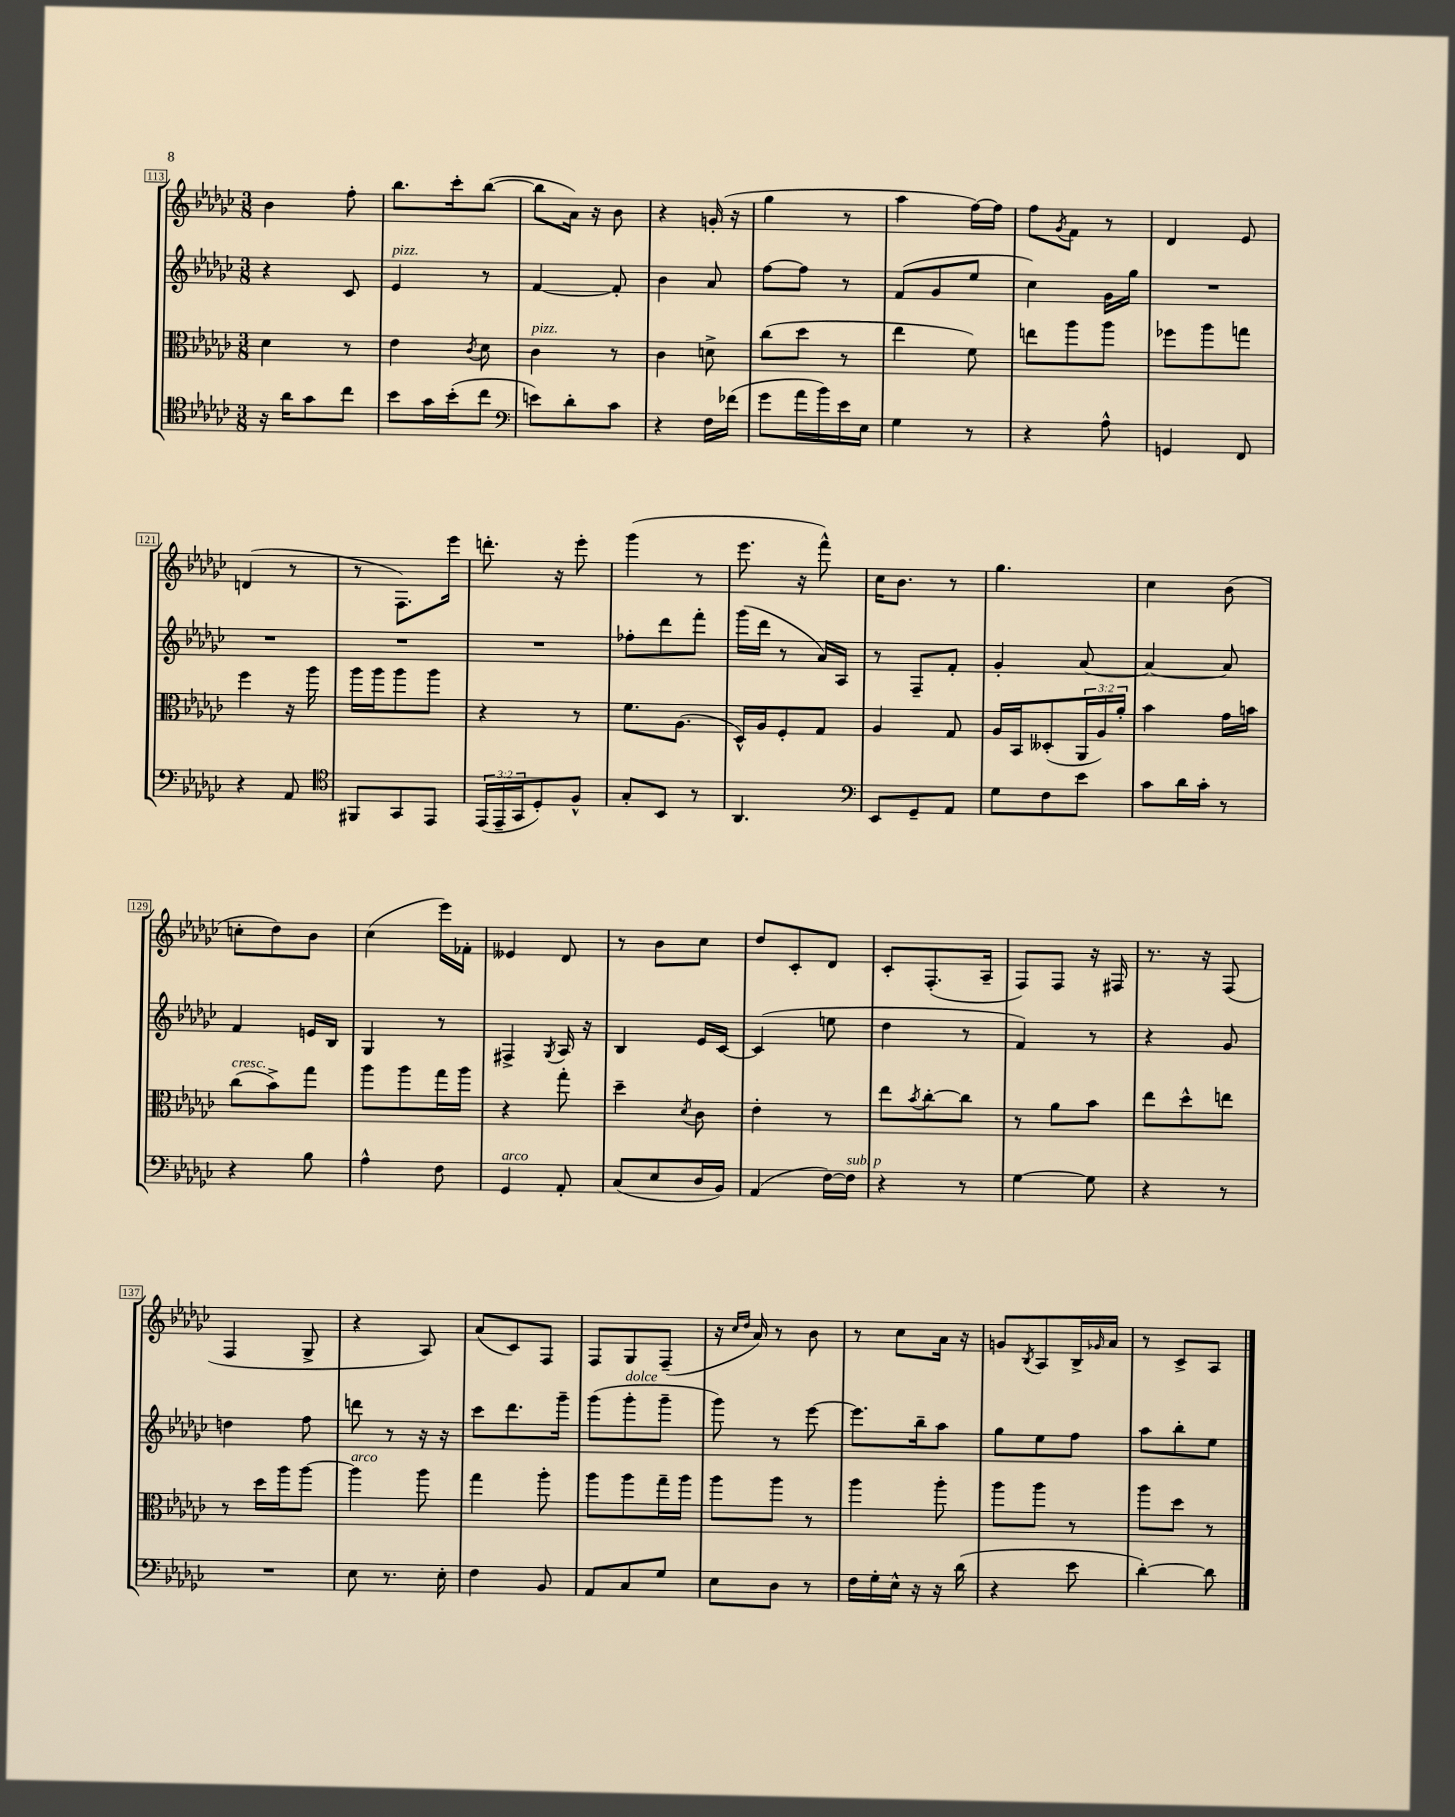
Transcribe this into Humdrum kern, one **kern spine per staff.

**kern	**kern	**kern	**kern
*part4	*part3	*part2	*part1
*staff4	*staff3	*staff2	*staff1
*clefC4	*clefC3	*clefG2	*clefG2
*k[b-e-a-d-g-c-]	*k[b-e-a-d-g-c-]	*k[b-e-a-d-g-c-]	*k[b-e-a-d-g-c-]
*M3/8	*M3/8	*M3/8	*M3/8
=113	=113	=113	=113
16r	4d-\	4r	4b-\
16a-\KL	.	.	.
8g-\	.	.	.
8cc-\J	8r	8c-/	8ff'\
=114	=114	=114	=114
!	!	!LO:TX:a:i:t=pizz.	!
8b-\L	4e-\	4e-/	8.bb-\L
16g-\L	.	.	.
(16b-'\J	.	.	16ccc-'\k
.	8qc-/	.	.
8cc-\J	8d-\	8r	([8bb-\J
=115	=115	=115	=115
*clefF4	*	*	*
!	!LO:TX:a:i:t=pizz.	!	!
8en\L)	4c-\	[4f/	8bb-\L]
8d-'\	.	.	16a-\Jk)
.	.	.	16r
8c-\J	8r	8f'/]	8b-\
=116	=116	=116	=116
4r	4c-\	4b-\	4r
16F\LL	8dn^\	8a-/	(16gn'/
(16f-X\JJ	.	.	16r
=117	=117	=117	=117
8g-\L	(8cc-\L	[8ff\L	4gg-\
16a-\L	8dd-\J	8ff\J]	.
16b-\)	.	.	.
16e-\	8r	8r	8r
16E-\JJ	.	.	.
=118	=118	=118	=118
4G-\	4ee-\	(8f/L	4aa-\
.	.	8g-/	.
8r	8f\)	8ee-/J	[16ff\LL)
.	.	.	16ff\JJ]
=119	=119	=119	=119
4r	8een\L	4cc-\)	8ff\L
.	.	.	8qg-/
.	8aa-\	.	8f\J
8A-^^\	8aa-\J	16g-\LL	8r
.	.	16gg-\JJ	.
=120	=120	=120	=120
4GGn/	8ff-X\L	4.r	4d-/
.	8aa-\	.	.
8FF/	8ggn\J	.	8e-/
!!LO:LB:g=z
=121	=121	=121	=121
4r	4ff\	4.r	(4dn/
8AA-/	16r	.	8r
.	16aa-\	.	.
=122	=122	=122	=122
*clefC4	*	*	*
8FF#X/L	16aa-\LL	4.r	8r
.	16aa-\J	.	.
8GG-/	8aa-\	.	8.F\L)
8EE-/J	8aa-\J	.	.
.	.	.	16eee-\Jk
=123	=123	=123	=123
(24EE-/LL	4r	4.r	8.dddn'\
24EE-~/	.	.	.
24GG-/J	.	.	.
8D-'/)	.	.	.
.	.	.	16r
8F^^/J	8r	.	8eee-'\
=124	=124	=124	=124
8G-'/L	8.f\L	8ff-X'\L	(4ggg-\
8BB-/J	.	8ddd-\	.
.	(8.A-\J	.	.
8r	.	8fff'\J	8r
=125	=125	=125	=125
4.AA-/	16D-^^/LL)	(16ggg-\LL	8.eee-\
.	16A-/J	16ddd-\JJ	.
.	8F'/	8r	.
.	.	.	16r
.	8G-/J	16a-/LL)	8fff^^\)
.	.	16A-/JJ	.
=126	=126	=126	=126
*clefF4	*	*	*
8EE-/L	4A-/	8r	16cc-\KL
.	.	.	8.b-\J
8GG-~/	.	8F~/L	.
8AA-/J	8G-/	8f'/J	8r
=127	=127	=127	=127
8G-\L	16A-/LL	4g-'/	4.gg-\
.	16BB-/J	.	.
8F\	(8D--X'/	.	.
8e-\J	24AA-/L	[8a-/	.
.	24A-/)	.	.
.	24a-'/JJ	.	.
=128	=128	=128	=128
8c-\L	4b-\	4a-/_	4cc-\
16d-\L	.	.	.
16c-'\JJ	.	.	.
8r	16g-\LL	8a-/]	(8b-\
.	16bn\JJ	.	.
!!LO:LB:g=z
=129	=129	=129	=129
!	!LO:TX:a:i:t=cresc.	!	!
4r	(8cc-\L	4f/	8ccn'\L
.	8b-^\)	.	8dd-\)
8B-\	8gg-\J	16en/LL	8b-\J
.	.	16B-/JJ	.
=130	=130	=130	=130
4A-^^\	8aa-\L	4G-/	(4cc-\
.	8aa-\	.	.
8F\	16gg-\L	8r	16eee-\LL)
.	16aa-\JJ	.	16f-X'\JJ
=131	=131	=131	=131
!LO:TX:a:i:t=arco	!	!	!
4GG-/	4r	4F#X^/	4e--X/
.	.	8qG-/	.
8AA-'/	8gg-'\	16A-/	8d-/
.	.	16r	.
=132	=132	=132	=132
(8C-/L	4dd-~\	4B-/	8r
8E-/	.	.	8b-\L
.	8qd-/	.	.
16D-/L	8c-\	16e-/LL	8cc-\J
16BB-/JJ)	.	[16c-/JJ	.
=133	=133	=133	=133
(4AA-/	4e-'\	(4c-/]	8dd-/L
.	.	.	8c-'/
[16F\LL)	8r	8een\	8d-/J
!LO:TX:a:i:t=sub. p	!	!	!
16F\JJ]	.	.	.
=134	=134	=134	=134
4r	8ee-\L	4dd-\	8c-'/L
.	8qb-/	.	.
.	[8cc-'\	.	(8.F'/
8r	8cc-\J]	8r	.
.	.	.	16A-~/Jk
=135	=135	=135	=135
[4G-\	8r	4f/)	8F/L)
.	8a-\L	.	8F/J
8G-\]	8b-\J	8r	16r
.	.	.	16F#X/
=136	=136	=136	=136
4r	8ee-\L	4r	8.r
.	8dd-^^\	.	.
.	.	.	16r
8r	8een\J	8g-/	(8F/
!!LO:LB:g=z
=137	=137	=137	=137
4.r	8r	4ddn\	4F/
.	16dd-\LL	.	.
.	16aa-\J	.	.
.	[8aa-\J	8ff\	8G-^/
=138	=138	=138	=138
!	!LO:TX:a:i:t=arco	!	!
8E-\	4aa-\]	8dddn\	4r
8.r	.	8r	.
.	8aa-\	16r	8A-/)
16E-'\	.	16r	.
=139	=139	=139	=139
4F\	4gg-\	8ccc-\L	(8a-/L
.	.	8.ddd-\	8c-/)
8BB-/	8aa-'\	.	8F/J
.	.	16ggg-~\Jk	.
=140	=140	=140	=140
8AA-/L	8aa-\L	(8ggg-\L	8F/L
!	!	!LO:TX:a:i:t=dolce	!
8C-/	8aa-\	8ggg-'\	8G-/
8G-/J	16gg-~\L	8ggg-~\J	(8F~/J
.	16aa-\JJ	.	.
=141	=141	=141	=141
8E-\L	8aa-\L	8ggg-\)	16r
.	.	.	16qqcc-/LL
.	.	.	16qqdd-/JJ
.	.	.	16a-/)
8D-\J	8aa-\J	8r	8r
8r	8r	[8eee-\	8b-\
=142	=142	=142	=142
16F\LL	4aa-\	8.eee-\L]	8r
16G-'\	.	.	.
16E-^^\JJ	.	.	8cc-\L
16r	.	16bb-~\k	.
16r	8aa-'\	8aa-\J	16a-\Jk
(16d-\	.	.	16r
=143	=143	=143	=143
4r	8aa-\L	8gg-\L	8gn/L
.	.	.	8qB-/
.	8aa-\J	8ee-\	8A-/
8e-\	8r	8ff\J	16B-^/L
.	.	.	16qqg-X/
.	.	.	16a-/JJ
=144	=144	=144	=144
[4d-'\)	8aa-\L	8aa-\L	8r
.	8dd-\J	8bb-'\	8c-^/L
8d-\]	8r	8ee-\J	8A-/J
==	==	==	==
*-	*-	*-	*-
